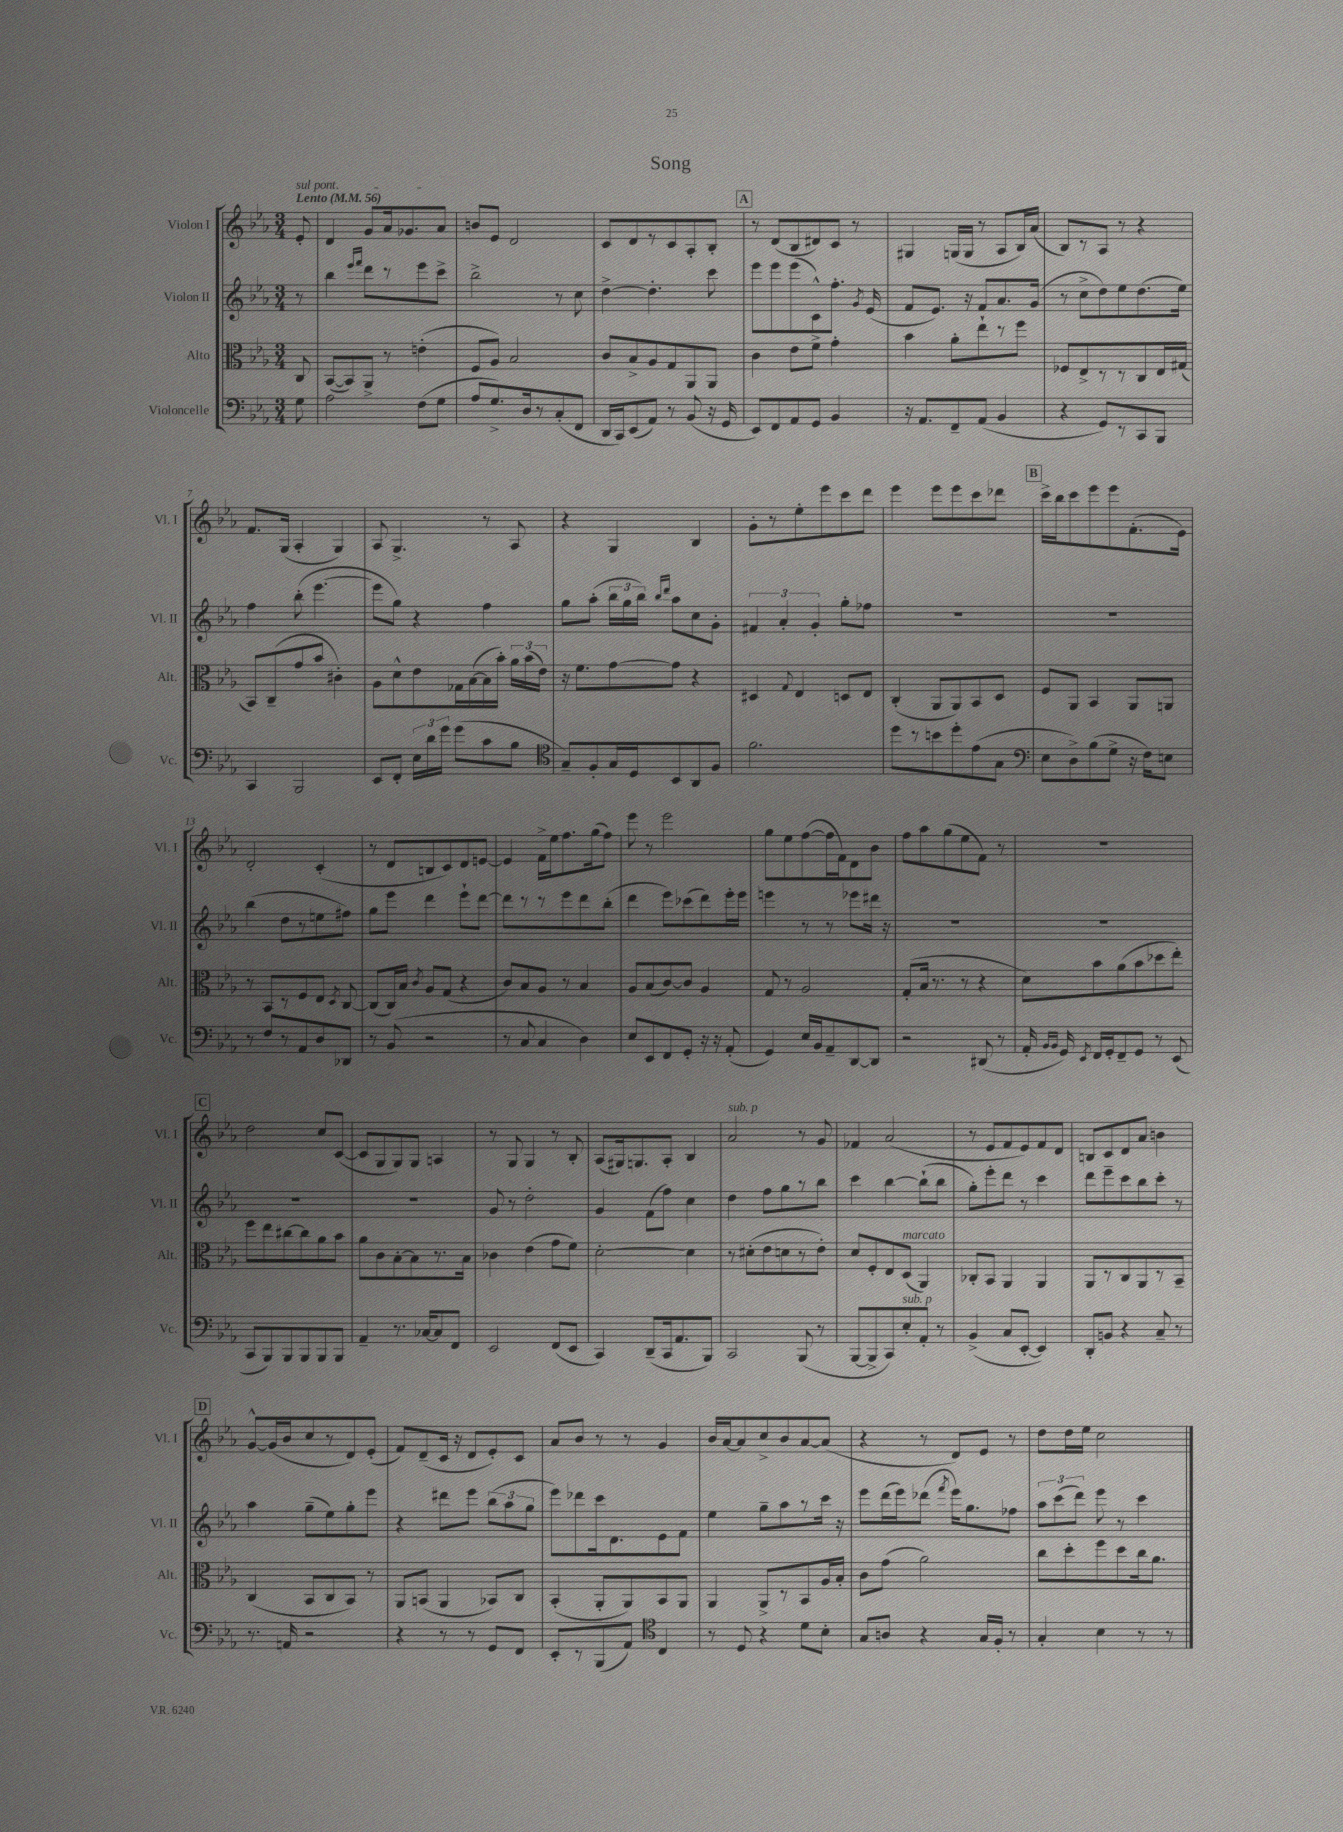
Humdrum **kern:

**kern	**kern	**kern	**kern
*staff4	*staff3	*staff2	*staff1
*clefF4	*clefC3	*clefG2	*clefG2
*k[b-e-a-]	*k[b-e-a-]	*k[b-e-a-]	*k[b-e-a-]
*M3/4	*M3/4	*M3/4	*M3/4
*MM56	*MM56	*MM56	*MM56
8G\	8C/	8r	8e-'/
=	=	=	=
2A-\	([8BB-/L	4bb-\	4d/
.	8BB-/])	.	.
.	.	16qqeee-/LL	.
.	.	16qqfff/JJ	.
.	8AA-^/J	8ddd\L	8g/L
.	8r	8r	16a-/k
.	.	.	8.g-/
(8F\L	(4e'\	8eee-\	.
8G\J	.	8ccc^\J	8a-/J
=	=	=	=
8A-/L	8F/L	2bb-^\	8b/L
8.G^/)	8A-/J)	.	8e-/J
.	2B-/	.	2d/
16D/k	.	.	.
8r	.	.	.
(8C'/	.	8r	.
8FF/J	.	8cc\	.
=	=	=	=
16DD/LL	8c/L	[4dd^\	8c/L
16CC/J)	.	.	.
(8EE-/	8B-^/	.	8d/
8AA-/J)	8A-/	4.dd'\]	8r
8r	8G/	.	8c/
(8BB-/	8AA-/	.	8A-'/
16r	8AA-/J	8ccc\	8B-'/J
16GG/	.	.	.
=	=	=	=
8EE-/L)	4c\	8eee-\L	8r
8FF/	.	8eee-\	(8d/L
8AA-/	8e-\L	(8eee-\	8B-/
8GG/J	8f^\J	8c^^\)	8d#/)
4BB-/	4g'\	8.ff'\J	8c/J
.	.	.	8r
.	.	8qg/	.
.	.	(16e-/	.
=	=	=	=
16r	4b-\	8f/L	4G#/
8.AA-/L	.	.	.
.	.	8.e-/J)	.
8FF~/	8a-'\L	.	(16G/LL
.	.	16r	16G/JJ
(8AA-/J	8ee-`\	8f/L	8r
4BB-/	8r	8.a-/	8A-/L
.	8ff\J	.	16B-/L)
.	.	(16g/Jk	(16a-/JJ
=	=	=	=
4r	8F-/L	8r	8B-/L)
.	8E-^/	8cc^\L	8r
8GG/L)	8r	8dd\)	8A-/J
8r	8r	8ee-\	8r
8CC/	8C/	(8.dd\	4r
8BBB-/J	16E-/L	.	.
.	(16G#/JJ	16ee-\Jk)	.
=	=	=	=
4CC/	8BB-/L)	4ff\	8.f/L
.	(8C~/	.	.
.	.	.	(16G/Jk
2BBB-/	8g/	(8bb-'\	4A-'/
.	8b-/J	[4.eee-\	.
.	4c#'\)	.	4G/)
=	=	=	=
8EE-/L	8A-\L	8eee-\]L	8A-/
8FF'/J	8d^^\	8gg\J)	4.G^/
24E-\LL	8e-\	4r	.
24d\	.	.	.
24g\JJ	.	.	.
(8g\L	16G-\L	.	.
.	([16B-\	.	.
8c\	16B-\]	4ff\	8r
.	16b-'\JJ)	.	.
8B-\J	24a-\LL	.	8A-/
.	(24b-\	.	.
.	24e-\JJ)	.	.
=	=	=	=
*clefC4	*	*	*
8G~/L)	16r	8gg\L	4r
.	8.f\L	.	.
8F'/	.	(8aa-'\J	.
16G/L	[8g\	24bb-\LL	4G/
.	.	24gg\	.
16D/J	.	.	.
.	.	24bb-\JJ)	.
.	.	16qqbb-/LL	.
.	.	16qqddd/JJ	.
8BB-/	8g\]J	8aa-\L	.
8AA-/	4r	8cc\	4B-/
8F/J	.	8g'\J	.
=	=	=	=
2.f\	4D#/	6f#/	8g'\L
.	.	.	8r
.	.	6a-'/	.
.	8qqG/	.	.
.	4E-/	.	8ee-'\
.	.	6g'/	.
.	.	.	8eee-\
.	8D/L	8gg'\L	8ccc\
.	8E-/J	8ff-\J	8ddd\J
=	=	=	=
8dd\L	(4C'/	2.r	4eee-\
8r	.	.	.
8b\	8AA-/L	.	8eee-\L
8dd'\	8AA-/)	.	8eee-\
(8e-\	8BB-/	.	8ccc\
8G\J	8D/J	.	8ddd-\J
=	=	=	=
*clefF4	*	*	*
8E-\L	8F/L	2.r	16ccc^\LL
.	.	.	16bb-\J
8D^\)	8AA-/J	.	8ccc\
(8B-\	4BB-/	.	8eee-\
8G^\J	.	.	8eee-\
16r	8AA-/L	.	(8.f'\
16F\LK)	.	.	.
8E\J	8AA/J	.	.
.	.	.	16e-\Jk)
=	=	=	=
8r	8r	(4bb-\	2d'/
8F/L	8BB-/L	.	.
8r	8r	8dd\L	.
8AA-/	8F/	8r	.
8D/	8E-/J	8ee\	(4c'/
.	8qD/	.	.
8DD-/J	[8C/	8ff#\J)	.
=	=	=	=
8r	(8C/]L	8gg\L	8r
(8BB-/	16C/L)	8eee-\J	8d/L
.	16B-/JJ	.	.
.	8qc/	.	.
2r	8A-/L	4ddd\	8B/
.	(8G/J	.	8c/)
.	4r	8eee-`\L	8d/
.	.	[8ddd\J	[8e/J
=	=	=	=
8r	8c/L)	8ddd\]L	4e/]
8C/	8B-/	8r	.
4C/	8A-/J	8r	16f^\LL
.	.	.	16ee-\J
.	8r	8eee-\	8.ff\
4D\)	4B-/	8ddd\	.
.	.	.	(16gg\k
.	.	(8bb-'\J	8ff\J)
=	=	=	=
8E-/L	8A-/L	4ddd\	8eee-\
8EE-/	(8B-/	.	8r
8FF/	[8c/)	8eee-\L)	2eee-\
8GG'/J	8c/]J	(8ccc-\	.
16r	4A-/	8ddd\)	.
16r	.	.	.
(8AA-'/	.	16eee-'\L	.
.	.	16eee-\JJ	.
=	=	=	=
4GG/)	8G/	4eee\	8gg\L
.	8r	.	8ee-\
16E-/LL	2A-/	8r	([8ff\
16BB-/J	.	.	.
8AA-~/	.	8r	16ff\]L
.	.	.	16f\J)
[8DD/	.	8eee-\L	8d\
8DD/]J	.	16ddd#\Jk	8b-\J
.	.	16r	.
=	=	=	=
2r	(8G'/L	2.r	8ff\L
.	16B-/Jk	.	8aa-\
.	8.r	.	.
.	.	.	(8gg\
.	8r	.	8ee-\
(8DD#/	4r	.	8f\J)
8r	.	.	8r
=	=	=	=
16AA-'/	8d\L)	2.r	2.r
16qqBB-/LL	.	.	.
16qqBB-/JJ	.	.	.
16GG/)	.	.	.
8qEE-/	.	.	.
16FF/LL	8b-\	.	.
16GG'/J	.	.	.
8FF~/	(8a-\	.	.
8GG/J	8b-\	.	.
8r	8dd-\	.	.
(8EE-/	8ee-'\J)	.	.
=	=	=	=
8CC/L	8ff\L	2.r	2dd\
8BBB-/)	8ee-\	.	.
8BBB-/	[8cc#\	.	.
8BBB-/	8cc#\]	.	.
8BBB-/	8a-\	.	8cc/L
8BBB-/J	8b-\J	.	([8c/J
=	=	=	=
4AA-~/	8a-\L	2.r	8c/]L
.	8c\	.	8G/
8.r	[8B-'\	.	8G/)
.	8B-\]	.	8G/J
[16C-/LK	.	.	.
8C-/]	8.r	.	4A/
8FF/J	.	.	.
.	16B-\Jk	.	.
=	=	=	=
2EE-/	4c-\	8g/	8r
.	.	8r	8G/
.	(4e-\	2dd'\	4G/
(8FF/L	8g\L	.	8r
8EE-/J	8f\J)	.	8B-'/
=	=	=	=
4CC/)	[2d'\	4g/	(8A-/L
.	.	.	16G#/k)
.	.	.	8.G/
(8DD~/L	.	(8f\L	.
16CC/k	.	8ff\J)	8A-'/J
8.AA-/	.	.	.
.	4d\]	4cc\	4B-/
8BBB-/J)	.	.	.
=	=	=	=
2CC/	8r	4dd\	2a-/
.	(8d#'\L	.	.
.	8e-\	8ff\L	.
.	8d\	8gg\	.
(8BBB-/	8r	8r	8r
8r	8e-'\J)	8bb-\J	8g/
=	=	=	=
[8BBB-/L	8d/L	4ccc\	4f-/
8BBB-^/]	8F'/	.	.
8CC/)	8E-/	[4bb-\	(2a-/
8E-'/	(8D/J	.	.
8AA-'/J	4AA-/)	(8bb-`\]L	.
8r	.	8bb-\J	.
=	=	=	=
(4BB-^/	8C-'/L	8gg'\L)	8r
.	8BB-/J	8eee-'\	8e-/L
8C/L	4AA-/	8ddd\J	8f/
[8EE-'/J	.	8r	8e-/)
4EE-/])	4AA-/	4ccc\	8f/
.	.	.	8d/J
=	=	=	=
8DD'/L	8AA-/L	8ddd\L	8B/L
8BB/J	8r	8eee-~\	8c/
4r	8C/	8ccc\	8d/
.	8AA-/	8bb-\	8a-/J
8C~/	8r	8ccc'\J	4b\
8r	8BB-~/J	8r	.
=	=	=	=
8.r	(4C/	4aa-\	[8g^^/L
.	.	.	(16g/]L
16AA/	.	.	16b-/J
2r	8BB-/L	(8gg~\L	8cc/
.	8C/	8ee-\)	8r
.	8BB-/J)	8gg'\	8d/)
.	8r	8eee-\J	(8e-'/J
=	=	=	=
4r	8AA-/L	4r	8f/L)
.	(8BB/J	.	(8d~/
8r	4AA-/	8ddd#\L	16c/Jk
.	.	.	16r
8r	.	8eee-\J	8d/L
8GG/L	8BB-/L)	(12bb-\L	8e-'/)
.	.	12aa-\	.
8FF/J	8C/J	.	8c/J
.	.	12gg\J	.
=	=	=	=
8EE-'/L	(4BB-'/	8eee-\L)	8a-/L
8r	.	8ddd-\	8b-/J
(8BBB-/	8AA-'/L	16ccc\k	8r
.	.	8.d\	.
8AA-/J)	8AA-/)	.	8r
*clefC4	*	*	*
4C/	8BB-/	8e-\	4g/
.	8AA-/J	8f\J	.
=	=	=	=
8r	4AA-/	4ee-\	16b-/LL
.	.	.	[16a-/J
8D/	.	.	8a-/]
4r	8AA-^/L	8gg~\L	8cc^/
.	8r	8aa-\	8b-/
8d\L	8BB-/	8r	[8a-/
8B-'\J	16A-/L	16ccc\Jk	(8a-/]J
.	16B-'/JJ	16r	.
=	=	=	=
8G/L	8c\L	8eee-\L	4r
8A/J	(8g\J	(16ddd\L	.
.	.	16eee-\J)	.
4r	2a-\)	(8ddd-\J	8r
.	.	8qfff/	.
.	.	16eee-\LK)	8d/L)
.	.	8.gg\	.
16G/LL	.	.	8e-/J
16F'/JJ	.	.	.
8r	.	8ff-\J	8r
=	=	=	=
4G'/	8cc\L	12aa-\L	8dd\L
.	.	(12ccc\	.
.	8dd'\	.	16dd\L
.	.	12ddd\J)	.
.	.	.	16ee-\JJ
4B-\	8ff\	8eee-\	2cc\
.	8dd\	8r	.
8r	16cc\k	4ccc\	.
.	8.a-\J	.	.
8r	.	.	.
==	==	==	==
*-	*-	*-	*-
